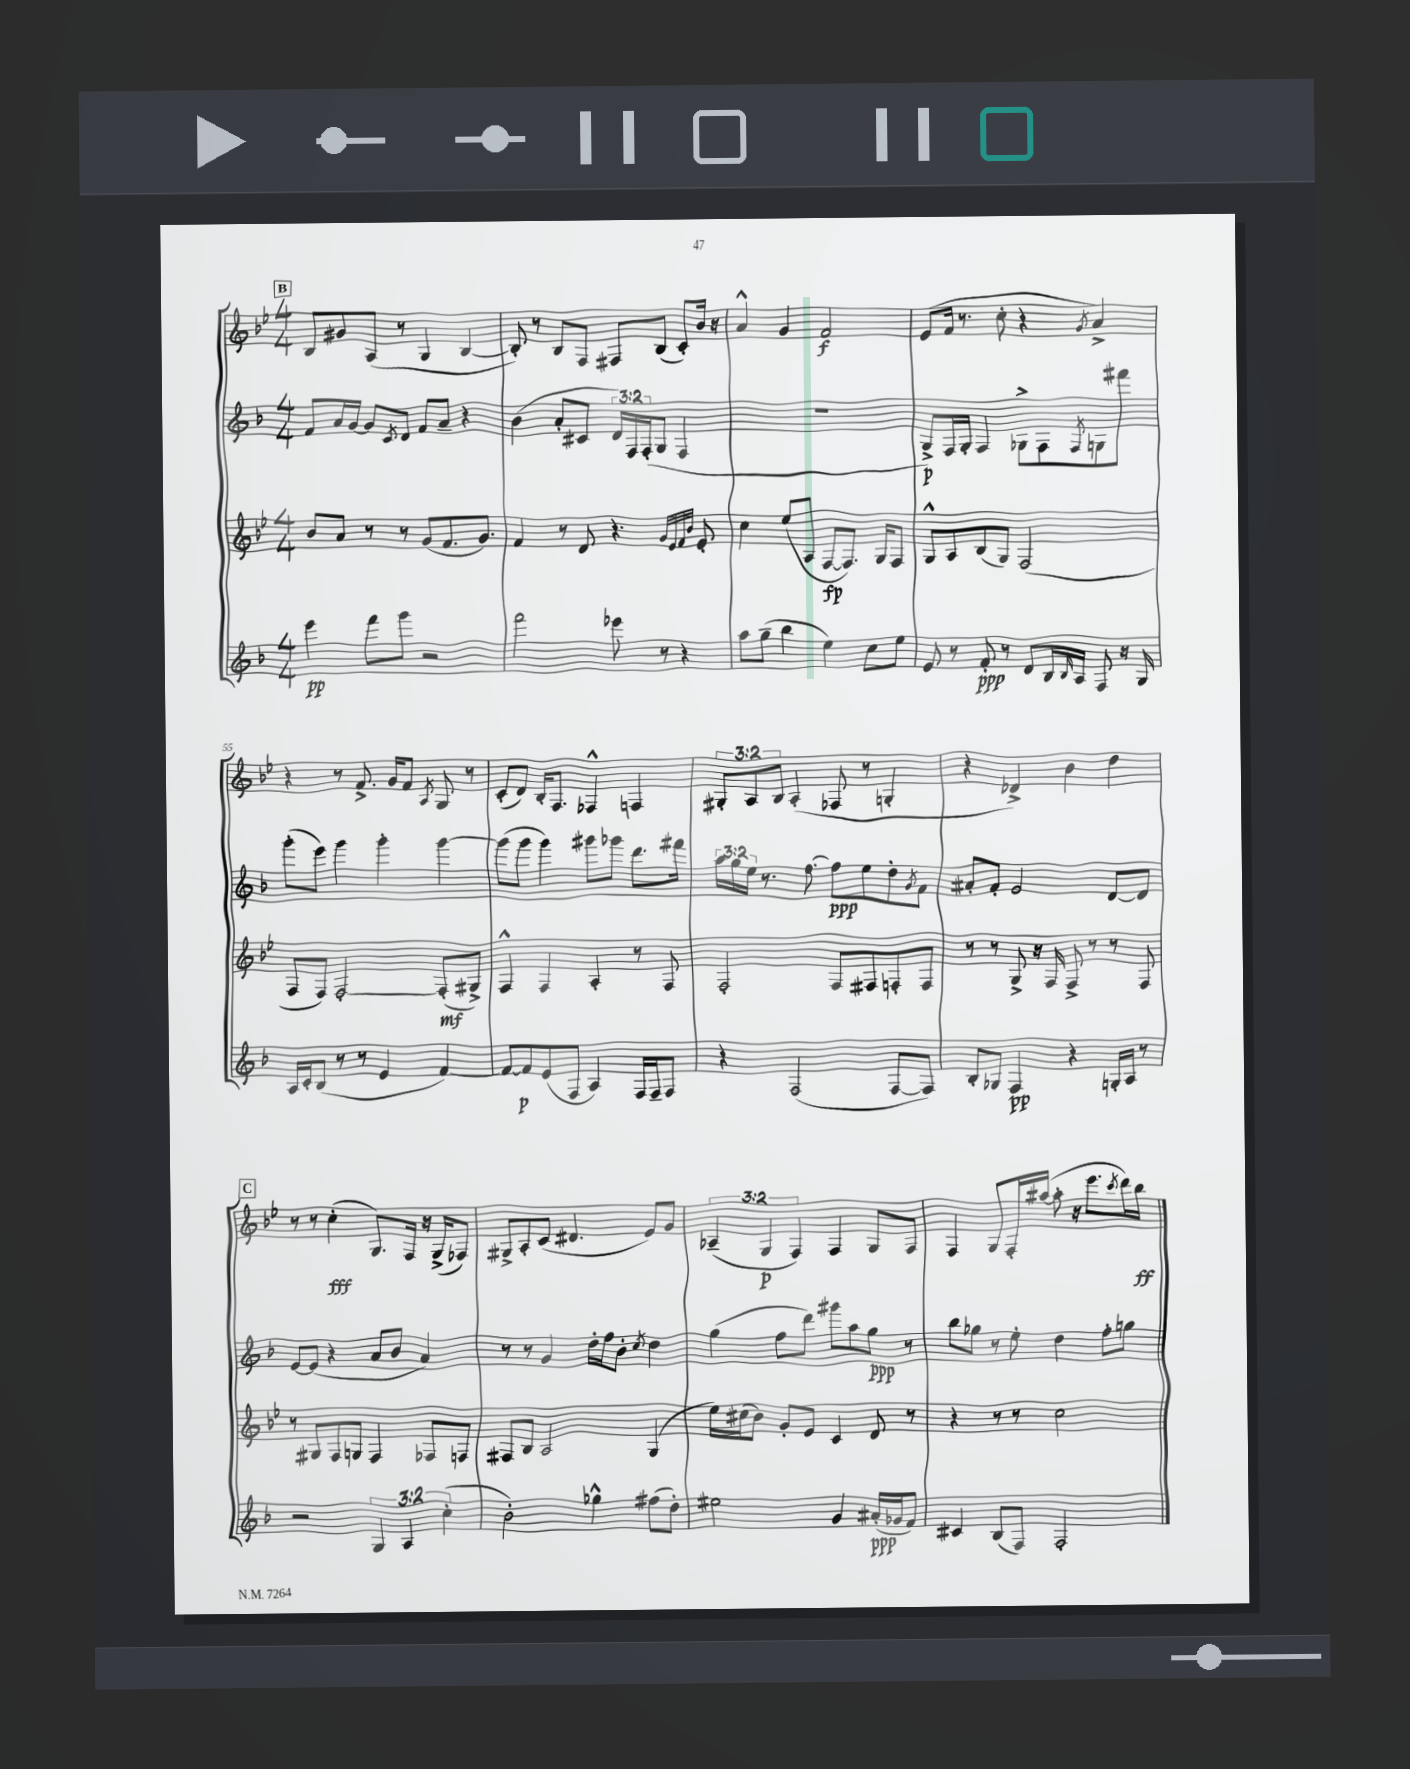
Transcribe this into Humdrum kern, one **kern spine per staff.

**kern	**kern	**kern	**kern
*staff4	*staff3	*staff2	*staff1
*clefG2	*clefG2	*clefG2	*clefG2
*k[b-]	*k[b-e-]	*k[b-]	*k[b-e-]
*M4/4	*M4/4	*M4/4	*M4/4
4eee\	8b-/L	8f/L	8B-/L
.	8a/J	16a/L	8g#/
.	.	[16g/JJ	.
8fff\L	8r	8g/]L	(8A/J
.	.	8qc/	.
8ggg\J	8r	8d/J	8r
2r	(8g/L	8f/L	4G/
.	8.f/	8a~/J	.
.	.	4r	[4B-/
.	8.g/J)	.	.
=	=	=	=
2fff\	4f/	(4b-\	8B-'/])
.	.	.	8r
.	8r	8a'/L	8B-/L
.	8d/	8c#/J	8F/J
8eee-\	4.r	24d/LL)	8F#/L
.	.	24F/	.
.	.	(24F'/J	.
8r	.	8G/J	(8B-/J
4r	.	4F/	8c'/L)
.	32qqg/LLL	.	.
.	32qqe-/	.	.
.	32qqf/	.	.
.	32qqb-/JJJ	.	.
.	8e-'/	.	16b-/Jk
.	.	.	16r
=	=	=	=
8aa\L	4cc\	1r	4a^^/
(8gg~\J	.	.	.
4bb-\	(8ee-/L	.	4g/
.	8A/J	.	.
4ee\)	[8F/L	.	2f/
.	8.F/]J)	.	.
8cc\L	.	.	.
.	16G/LK	.	.
8ee\J	8F/J	.	.
=	=	=	=
8e/	8G^^/L	8G^/L)	(8e-/L
8r	8A/	16F/L	16f/Jk
.	.	16G'/JJ	8.r
8f'/	(8B-/	4F/	.
8r	8G/J)	.	8cc'\
8d/L	(2F/	8G-^\L	4r
16B-/L	.	8F\	.
16qqB-/	.	.	.
16A/JJ	.	.	.
.	.	8qF/	8qg/
8F/	.	8G\	4a^/)
16r	.	8fff#\J	.
16G/	.	.	.
=	=	=	=
16A/LL	8F/L	(8ggg'\L	4r
16c'/J	.	.	.
(8B-/J	8F/J)	8eee\J)	.
8r	[2F'/	4ggg\	8r
8r	.	.	8.f^/
4e/	.	4ggg'\	.
.	.	.	16g/LK
.	.	.	8f/J
.	.	.	8qA/
[4f/)	(8F'/]L	[4ggg\	8G/
.	8G#^/J)	.	8r
=	=	=	=
8f/_L	4F^^/	(8ggg\]L	(8c'/L
8f/]	.	8ggg\J	8d/J)
(8e/	4F/	4ggg\)	16B-'/LK
.	.	.	8.F/J
8F/J	.	.	.
4A/)	4A'/	8ggg#\L	4F-^^/
.	.	8ggg-\J	.
16F/LL	8r	8.ddd\L	4F/
16F~/J	.	.	.
8F/J	8F/	.	.
.	.	16fff#\Jk	.
=	=	=	=
4r	2F'/	24aa\LL	12G#'/L
.	.	24gg\	.
.	.	24ee\JJ	12A/
.	.	8.r	.
.	.	.	12B-/J
(2F/	.	.	(4A'/
.	.	[8.ff\	.
.	8F/L	8ff\]L	8F-/
.	8F#/	8ee\	8r
[8F/L	8F'/	8dd'\	4G'/
.	.	8qg/	.
8F/]J)	8F/J	8f\J	.
=	=	=	=
8B-'/L	8r	8a#'/L	4r
8G-/J	8r	8f'/J	.
4F/	8G^/	2e/	4d-^/)
.	16r	.	.
.	16F/	.	.
4r	8F^/	.	4b-\
.	8r	.	.
16G'/LL	8r	[8d/L	4dd\
16A/JJ	.	.	.
8r	8F/	8d/]J	.
=	=	=	=
2r	8r	[8e/L	8r
.	8G#/L	(8e/]J	8r
.	8F/	4r	(4cc'\
.	8G/J	.	.
6G/	4F/	8a/L	8.G/L)
.	.	8b-/J	.
6A/	.	.	.
.	.	.	16F/Jk
.	8F-/L	4a/)	16r
.	.	.	(16G^/LK
(6cc'\	.	.	.
.	8F/J	.	8F-/J)
=	=	=	=
2b-'\)	8F#/L	8r	8G#^/L
.	8B-/J	8r	8A'/
.	2A/	4g/	(8c/J
.	.	.	4.d#/
4gg-^^\	.	16dd'\LL	.
.	.	16ff\J	.
.	.	8b-'\J	.
.	.	8qcc/	.
(8ff#\L	(4G/	4dd\	8e-/L)
8dd'\J)	.	.	8g/J
=	=	=	=
2ee#\	16ee-\LL)	(4gg\	(6A-~/
.	(16cc#\J	.	.
.	8b-\J)	.	.
.	.	.	6G/
.	8g'/L	8ff\L	.
.	.	.	6F/)
.	8e-/J	8ddd\J)	.
4g/	4c/	8ggg#\L	4F/
.	.	8aa\	.
(16a#'/LL	8d/	8gg\J	8G/L
16g-/J	.	.	.
8f/J)	8r	8r	8F/J
=	=	=	=
4c#/	4r	8bb-\L	4F/
.	.	8gg-\J	.
(8B-/L	8r	8r	8G/L
8F/J)	8r	8ee'\	16F'/L
.	.	.	([16aa#/JJ
2F'/	2cc\	4dd\	8aa#'\]
.	.	.	16r
.	.	.	8.eee-\L
.	.	8ff'\L	.
.	.	.	8qccc/
.	.	8gg\J	16ddd\L)
.	.	.	16bb-\JJ
==	==	==	==
*-	*-	*-	*-
